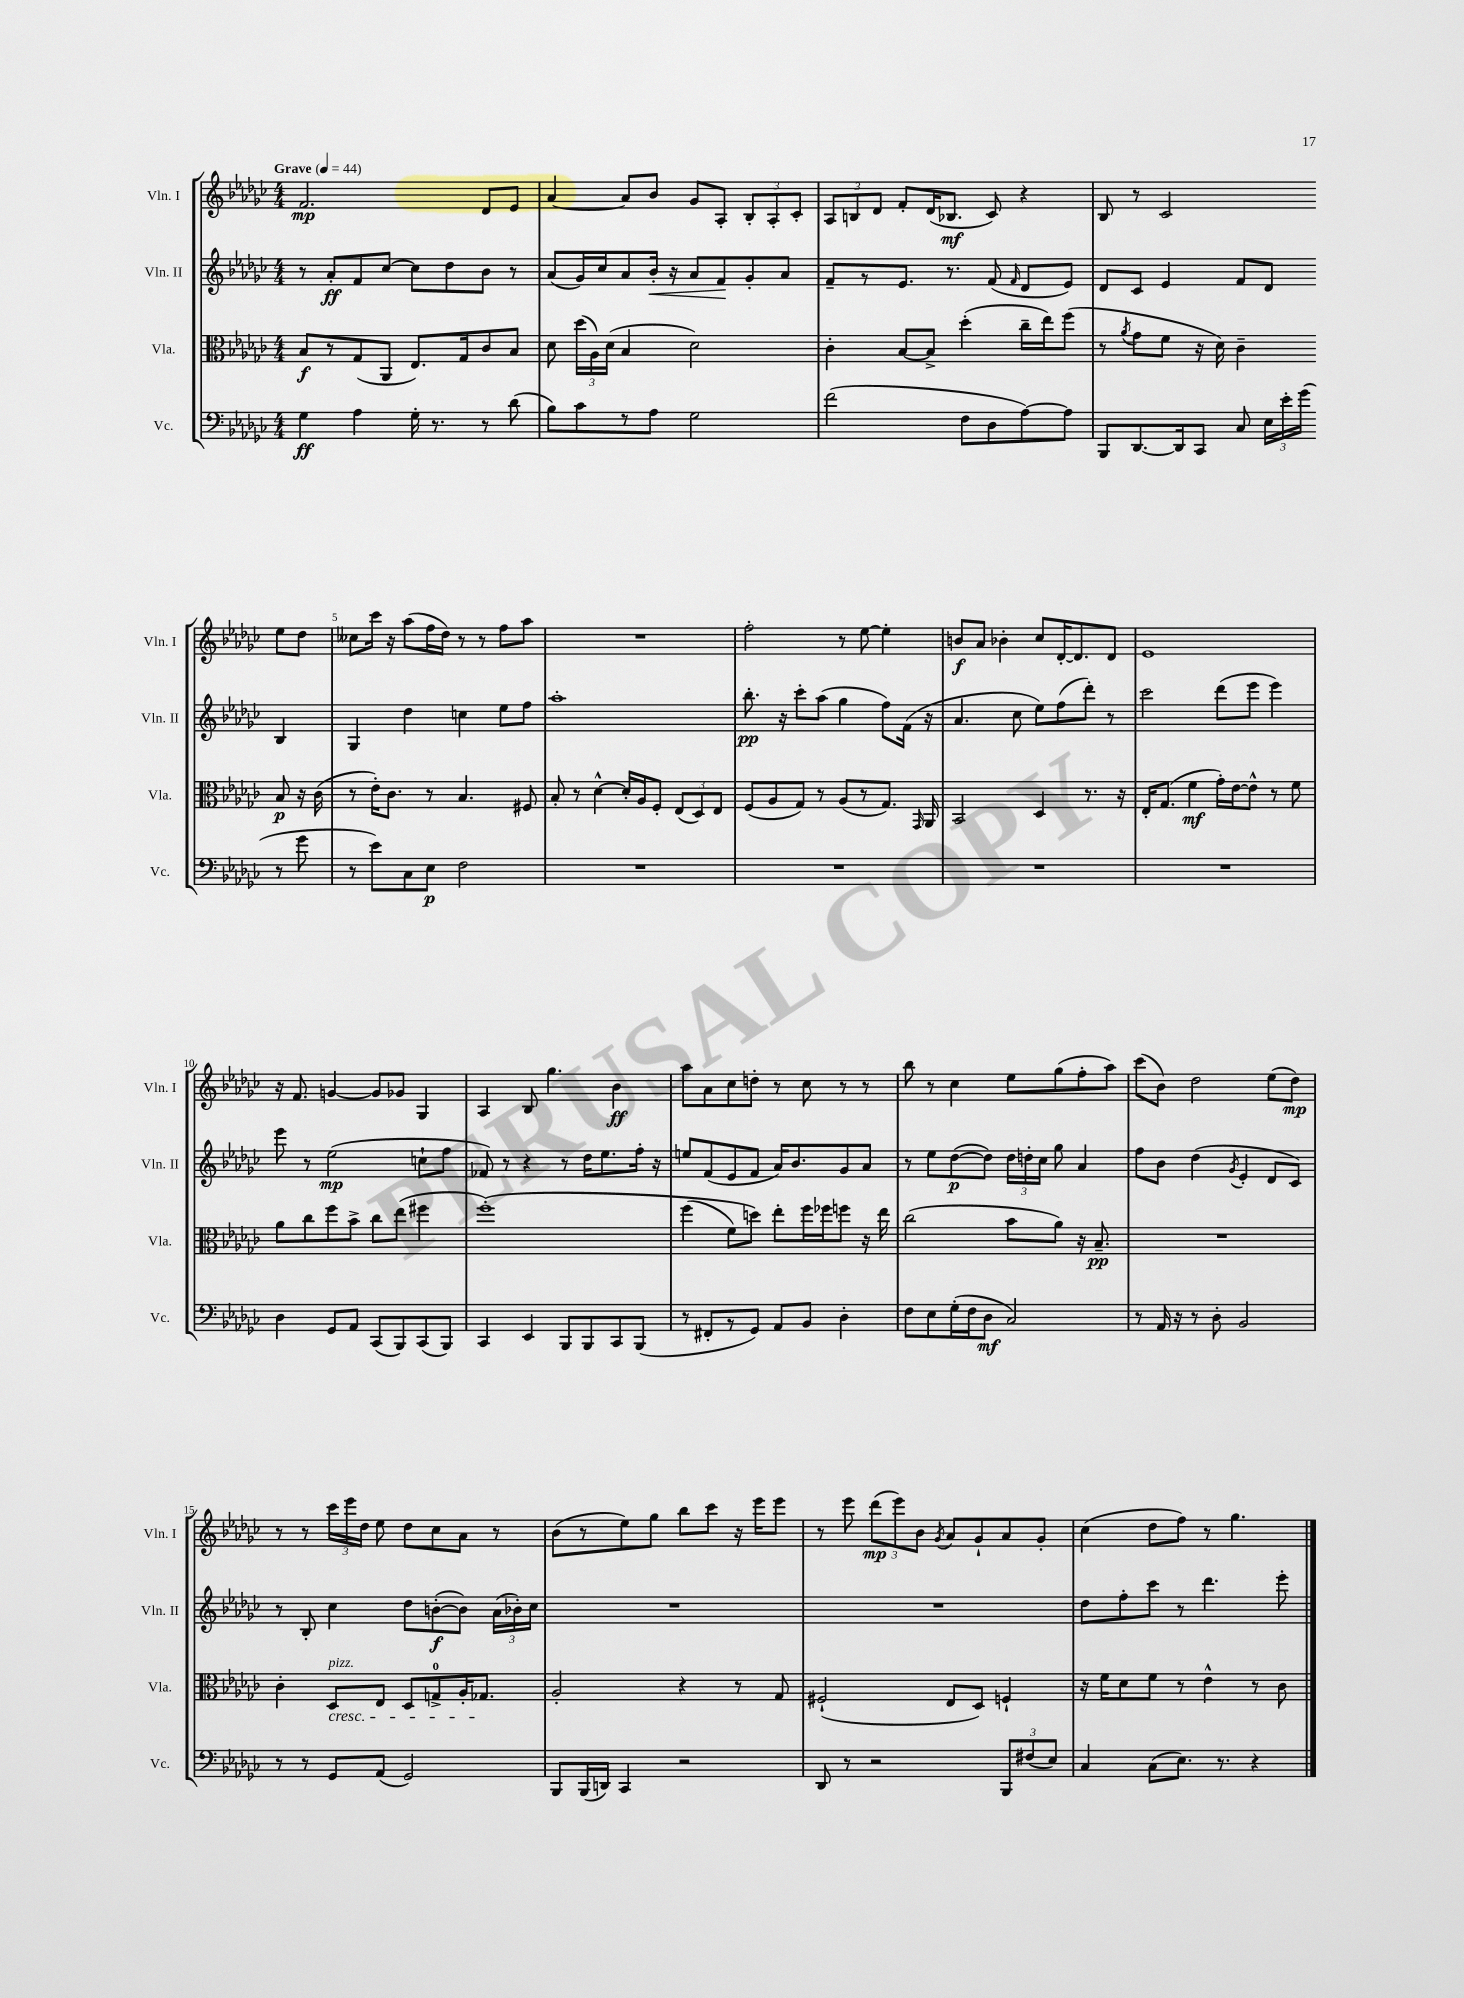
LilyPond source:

<<
\new StaffGroup <<
\new Staff = "s0" \with { instrumentName = "Vln. I" shortInstrumentName = "Vln. I" } {
    \clef treble \key ges \major \numericTimeSignature \time 4/4 \tempo "Grave" 4 = 44
    \autoBeamOff f'2.\mp des'8[ ees'8] |
    aes'4~ aes'8[ bes'8] ges'8[ aes8]-. \tuplet 3/2 { bes8[-. aes8-. ces'8]-. } |
    \tuplet 3/2 { aes8[ b8 des'8] } f'8[-. des'16( bes8.]\mf ces'8) r4 |
    bes8 r8 ces'2 ees''8[ des''8] |
    ceses''8[ ces'''16] r16 aes''8[( f''16 des''16]) r8 r8 f''8[ aes''8] |
    R1 |
    f''2-. r8 ees''8~ ees''4-. |
    b'8[\f aes'8] bes'4-. ces''8[ des'16~-. des'8. des'8] |
    ees'1 |
    r16 f'8. g'4~ g'8[ ges'8] ges4 |
    aes4 bes8 ges''4. bes'4\ff |
    aes''8[ aes'8 ces''8 d''8]-. r8 ces''8 r8 r8 |
    bes''8 r8 ces''4 ees''8[ ges''8( f''8-. aes''8]) |
    ces'''8[( bes'8]) des''2 ees''8[( des''8]\mp) |
    r8 r8 \tuplet 3/2 { ces'''16[ ees'''16 des''16] } ees''8 des''8[ ces''8 aes'8] r8 |
    bes'8[( r8 ees''8) ges''8] bes''8[ ces'''8] r16 ees'''16[ ees'''8] |
    r8 ees'''8 \tuplet 3/2 { des'''8[\mp( ees'''8) bes'8] } \acciaccatura { ges'8 } aes'8[ ges'8-! aes'8 ges'8]-. |
    ces''4( des''8[ f''8]) r8 ges''4. \bar "|." |
}
\new Staff = "s1" \with { instrumentName = "Vln. II" shortInstrumentName = "Vln. II" } {
    \clef treble \key ges \major \numericTimeSignature \time 4/4
    \autoBeamOff r8 aes'8[-.\ff f'8 ces''8]~ ces''8[ des''8 bes'8] r8 |
    aes'8[( ges'16) ces''16 aes'8 bes'16]-.\< r16 aes'8[ f'8\! ges'8-. aes'8] |
    f'8[-- r8 ees'8.] r8. f'8( \grace { f'16 } des'8[ ees'8]) |
    des'8[ ces'8] ees'4 f'8[ des'8] bes4 |
    ges4 des''4 c''4 ees''8[ f''8] |
    aes''1-. |
    bes''8.-.\pp r16 ces'''8[-. aes''8]( ges''4 f''8[) f'16]( r16 |
    aes'4. ces''8 ees''8[) f''8( des'''8]-.) r8 |
    ces'''2 des'''8[( ees'''8] ees'''4) |
    ees'''8 r8 ees''2\mp( c''8[-! f''8] |
    fes'8) r8 r4 r8 des''16[ ees''8. f''16]-. r16 |
    e''8[ f'8( ees'8 f'8] aes'16[) bes'8. ges'8 aes'8] |
    r8 ees''8[ des''8~\p( des''8]) \tuplet 3/2 { des''16[ d''16-. ces''16] } ges''8 aes'4 |
    f''8[ bes'8] des''4( \acciaccatura { ges'8 } ees'4-. des'8[ ces'8]) |
    r8 bes8-. ces''4 des''8[ b'8~-.\f( b'8]) \tuplet 3/2 { aes'16[( bes'16-.) ces''16] } |
    R1 |
    R1 |
    des''8[ f''8-. ces'''8] r8 des'''4. ees'''8-. \bar "|." |
}
\new Staff = "s2" \with { instrumentName = "Vla." shortInstrumentName = "Vla." } {
    \clef alto \key ges \major \numericTimeSignature \time 4/4
    \autoBeamOff bes8[\f r8 ges8( aes,8] ees8.[) ges16 ces'8 bes8] |
    des'8 \tuplet 3/2 { des''16[( aes16) des'16]( } bes4 des'2) |
    ces'4-. bes8[~ bes8]-> des''4-.( ces''16[-- ees''16) f''8]( |
    r8 \acciaccatura { aes'8 } ges'8[ f'8] r16 des'16) ces'4-- bes8\p r16 ces'16( |
    r8 ees'16[-.) ces'8.] r8 bes4. fis8 |
    bes8-. r8 des'4~-^ des'16[-. aes16 f8]-. \tuplet 3/2 { ees8[( des8) ees8] } |
    f8[( aes8 ges8]) r8 aes8[( r8 ges8.]) \grace { ges,16 } aes,16 |
    bes,2 des4 r8. r16 |
    ees16[-. ges8.]( f'4\mf ges'16[-.) ees'16~ ees'8]-^ r8 f'8 |
    aes'8[ ces''8 f''8 bes'8]-> ces''8[ ees''8]( fis''4 |
    f''1-.)\( |
    f''4( f'8[) d''8]\) ees''8[-. f''16 fes''16 f''8] r16 ees''16 |
    ces''2( bes'8[ aes'8]) r16 bes8.--\pp |
    R1 |
    ces'4-. des8[\cresc^\markup { \italic "pizz." } ees8] des8[ g8-0-> aes16-. ges8.]\! |
    aes2-. r4 r8 ges8 |
    fis2-!( ees8[ des8]) f4-! |
    r16 f'16[ des'8 f'8] r8 ees'4-^ r8 ces'8 \bar "|." |
}
\new Staff = "s3" \with { instrumentName = "Vc." shortInstrumentName = "Vc." } {
    \clef bass \key ges \major \numericTimeSignature \time 4/4
    \autoBeamOff ges4\ff aes4 ges16-. r8. r8 des'8( |
    bes8[) ces'8 r8 aes8] ges2 |
    f'2( f8[ des8 aes8~) aes8] |
    bes,,8[ des,8.~ des,16 ces,8] ces8 \tuplet 3/2 { ees16[ ees'16-. ges'16]( } r8 ges'8 |
    r8 ees'8[) ces8 ees8]\p f2 |
    R1 |
    R1 |
    R1 |
    R1 |
    des4 ges,8[ aes,8] ces,8[( bes,,8) ces,8( bes,,8]) |
    ces,4 ees,4 bes,,8[ bes,,8 ces,8 bes,,8]( |
    r8 fis,8[-. r8 ges,8]) aes,8[ bes,8] des4-. |
    f8[ ees8 ges16-.( f16 des8]\mf ces2) |
    r8 aes,16 r16 r8 des8-. bes,2 |
    r8 r8 ges,8[ aes,8]( ges,2) |
    bes,,8[ bes,,16( d,16]) ces,4 r2 |
    des,8 r8 r2 \tuplet 3/2 { bes,,8[ fis8( ees8]) } |
    ces4 ces8[( ees8.]) r8. r4 \bar "|." |
}
>>
>>
\layout { \context { \Score \override BarNumber.break-visibility = ##(#f #t #t) barNumberVisibility = #(every-nth-bar-number-visible 5) } }
